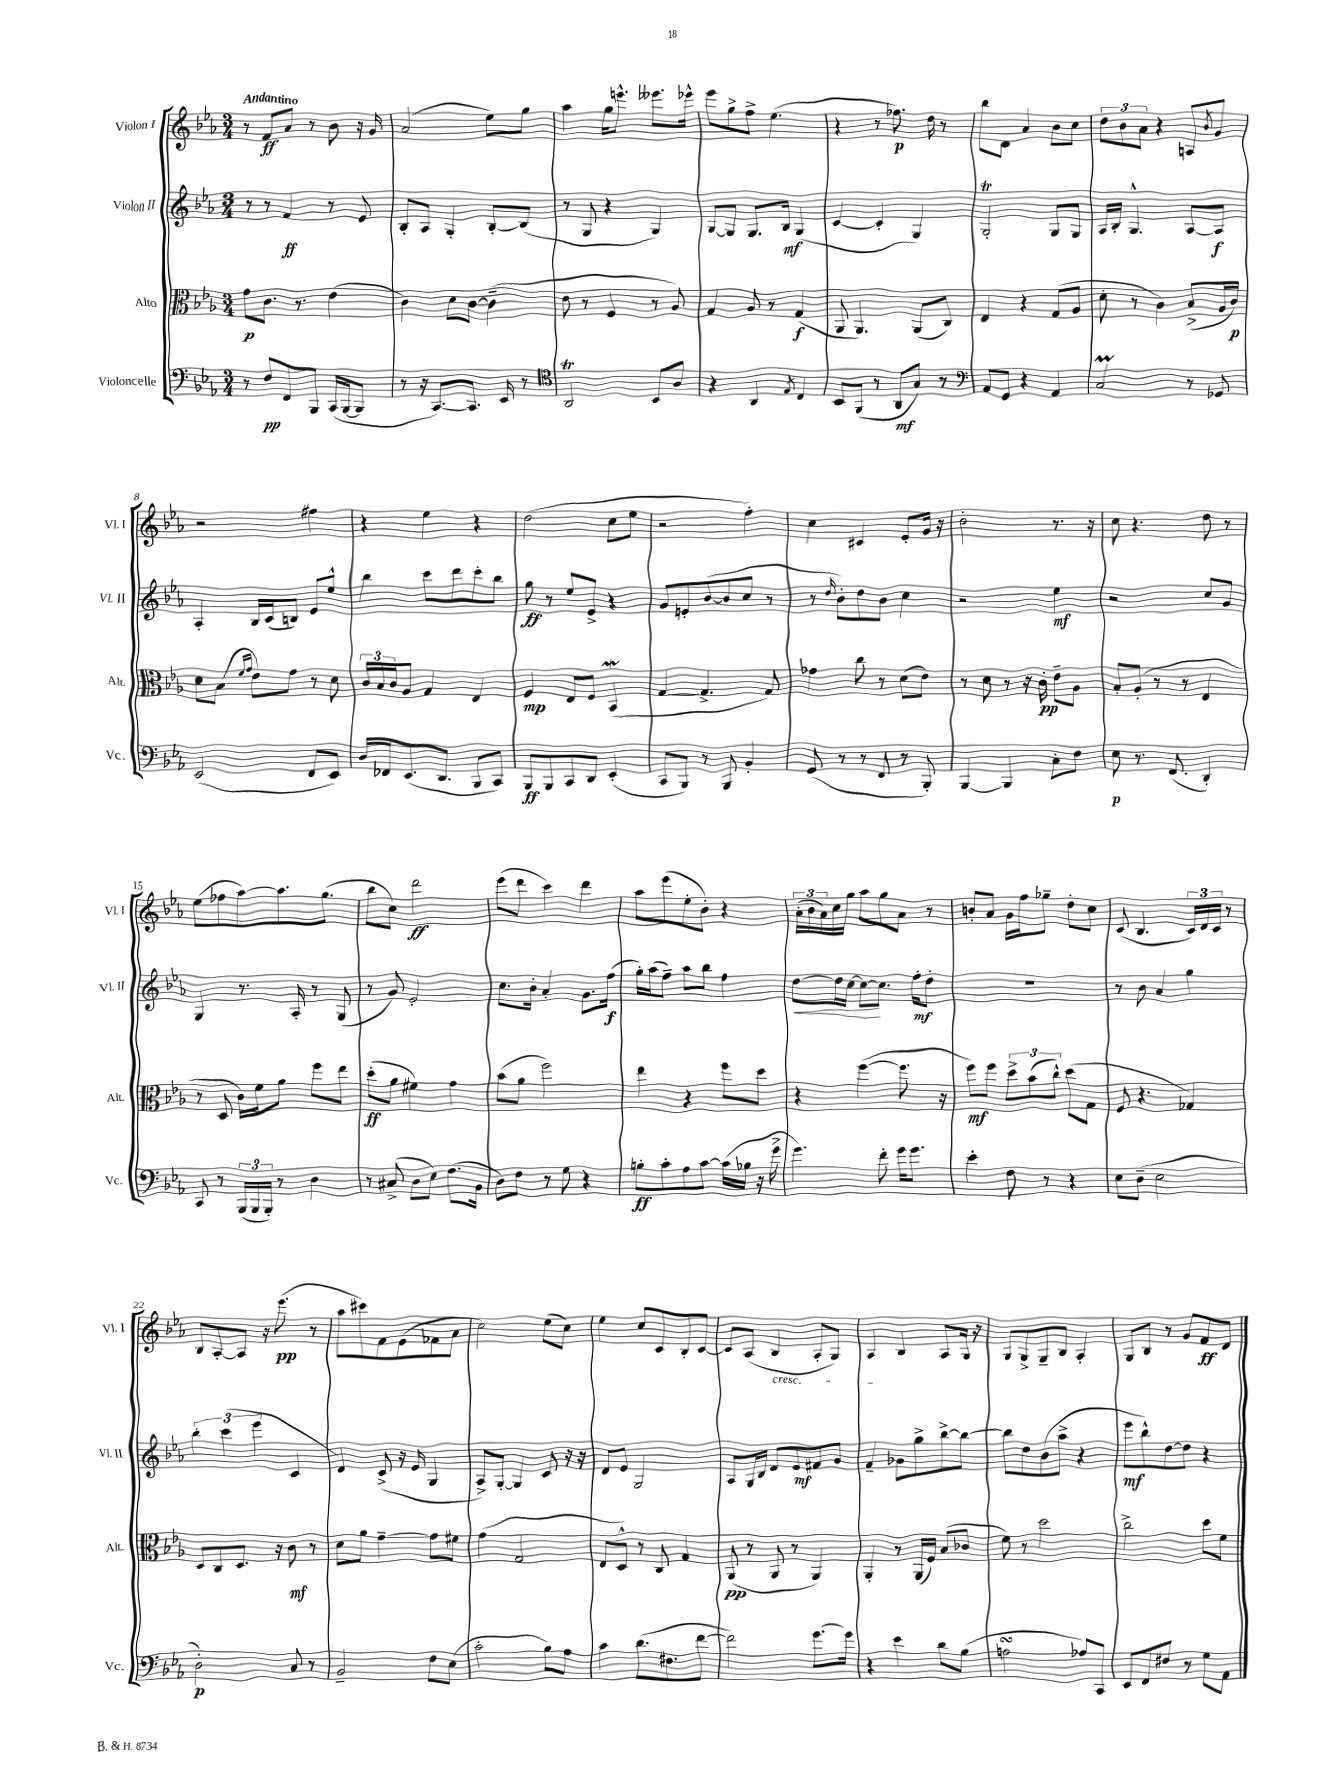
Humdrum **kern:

**kern	**kern	**kern	**kern
*staff4	*staff3	*staff2	*staff1
*clefF4	*clefC3	*clefG2	*clefG2
*k[b-e-a-]	*k[b-e-a-]	*k[b-e-a-]	*k[b-e-a-]
*M3/4	*M3/4	*M3/4	*M3/4
8r	8g	8r	8r
8F	8.c	8r	8f
8FF	.	4f	8a-
.	8.r	.	.
8BBB-	.	.	8r
(16CC	(4e-	8r	8b-
[16BBB-	.	.	.
8BBB-]	.	8e-	16r
.	.	.	16g
=	=	=	=
8r	4c)	8B-'	(2a-
16r	.	8A-	.
[8.CC)	.	.	.
.	8d	4G'	.
8.CC]	[8c	.	.
.	(4c~]	[8B-'	8ee-)
16EE-	.	.	.
8r	.	(8B-]	8gg
=	=	=	=
*clefC4	*	*	*
2AA-	8e-	8r	4aa-
.	8r	8G	.
.	4F	4r	16gg
.	.	.	8.eee^^
8BB-	8r	4G)	8.eee--
8A-	8A-)	.	.
.	.	.	16eee-^^
=	=	=	=
4r	4G	[8G	8eee-
.	.	8G]	8gg^
4AA-	8A-	8.G	8ff^
.	8r	.	(4.ee-
.	.	16B-	.
8qE-	.	.	.
4C	(4G	(4G	.
=	=	=	=
8BB-	8AA-	[4c	4r
(8FF	4.AA-)	.	.
8r	.	4c']	8r
8AA-	.	.	8.ff-)
8G)	(8AA-	4G)	.
.	.	.	16dd
8r	8C)	.	8r
=	=	=	=
*clefF4	*	*	*
8AA-	4E-	2G'	8bb-
8GG	.	.	8d
4r	4r	.	4a-
4AA-	(8G	8G	8b-
.	8A-	8G	8cc
=	=	=	=
2C	8d'	16A-	12dd
.	.	16B-'	.
.	.	.	12b-
.	8r	4.G^^	.
.	.	.	12a-
.	4c)	.	4r
8r	(8B-^	[8A-	8A
.	.	.	8qb-
8GG-	16A-	8A-]	8g
.	16c)	.	.
=	=	=	=
(2EE-	8d	4A-'	2r
.	(8B-	.	.
.	16qqf	.	.
.	16qqg	.	.
.	8e-)	16B-	.
.	.	(16c	.
.	8g	8B)	.
8FF	8r	8e-	4ff#
8EE-)	8d	8ee-^^	.
=	=	=	=
16D	24c	4bb-	4r
.	24B-	.	.
16FF-	.	.	.
.	24c	.	.
(8.EE-	8A-	.	.
.	4G	8ccc	4ee-
8.DD	.	.	.
.	.	8ddd	.
8BBB-	4E-	8ccc'	4r
8CC)	.	8bb-	.
=	=	=	=
8BBB-	4F	8gg	(2dd
8BBB-	.	8r	.
8CC	8E-	8ee-	.
8DD	8F	8e-^	.
(4EE-'	(4BB-	4r	8cc
.	.	.	8ee-
=	=	=	=
8CC	[4G	8g	2r
8BBB-)	.	8e'	.
8r	4.G^]	([8b-	.
8BBB-	.	8b-]	.
4BB-'	.	8cc	4ff')
.	8G)	8r	.
=	=	=	=
(8GG	4g-	8r	4cc
.	.	16qqdd	.
8r	.	8b-')	.
8r	8cc	8dd	4c#
8FF	8r	8b-	.
8r	(8d	4cc	8e-'
8BBB-')	8e-)	.	16g
.	.	.	16r
=	=	=	=
[4BBB-	8r	2r	2b-'
.	8d	.	.
4BBB-]	8r	.	.
.	16r	.	.
.	16c'	.	.
8C'	8e-~	4ee-	8.r
8F	8A-	.	.
.	.	.	16r
=	=	=	=
8E-	8B-'	2r	8cc
8.r	(8A-'	.	4.r
.	8r	.	.
(8.FF	.	.	.
.	8r	.	.
4DD')	4E-	8cc	8dd
.	.	8g	8r
=	=	=	=
8CC	8r	4G	(8ee-
8r	8D	.	8ff-
(24BBB-	16c)	8.r	[8aa-)
24BBB-	.	.	.
.	16f	.	.
24BBB-')	.	.	.
8r	8a-	.	8.aa-]
.	.	16A-'	.
4D	8ff	8r	.
.	.	.	(8.gg
.	8ee-	(8G	.
=	=	=	=
8r	(8dd'	8r	8bb-
(8C#^	8a-	8g)	8cc)
8D	4f#)	2e-'	2ddd
8E-)	.	.	.
(8.F	4g	.	.
16BB-	.	.	.
=	=	=	=
8D)	(8b-	8.cc	(8eee-
8F	8a-	.	8ddd
.	.	16b-'	.
8r	2ff)	4a-'	4ccc)
8G	.	.	.
4r	.	8.g	4ddd
.	.	(16ff	.
=	=	=	=
8B'	4ee-	16gg')	8aa-
.	.	(16aa-	.
8c'	.	8ff~)	(8eee-
8A-	4r	8aa-	8ee-'
[8c	.	8bb-	8b-')
(16c]	8ff	4ff	4r
16B-	.	.	.
16r	8dd	.	.
16g^	.	.	.
=	=	=	=
4.g)	4r	[8dd	(24a-'
.	.	.	24b-
.	.	.	24a-)
.	.	16dd]	16cc
.	.	[16cc	16gg
.	([4ff	8cc_	8aa-
8f'	.	8.cc]	8gg
16g	8.ff]	.	8a-
8.g	.	16ff'	.
.	.	8dd'	8r
.	16r	.	.
=	=	=	=
4e-'	8ff)	2.r	8b'
.	8ff	.	8a-
8F	12dd^	.	16g
.	.	.	16ff
.	(12b-	.	.
8r	.	.	8gg-~
.	12cc^^)	.	.
4r	(8dd	.	8dd'
.	8G	.	8cc
=	=	=	=
8E-	8F	8r	(8c
(8D~	4.r	8b-	4.B-
2E-	.	4a-	.
.	4G-)	4gg	24c)
.	.	.	24d
.	.	.	24c
.	.	.	8r
=	=	=	=
2D')	8D	6bb-'	8B-
.	8C	.	[8A-'
.	.	(6ccc	.
.	8.D	.	8A-]
.	.	6eee-	.
.	.	.	16r
.	16r	.	(8.eee-
8C	8c	4c	.
8r	8r	.	8r
=	=	=	=
2BB-~	8d	4d)	8aa-
.	8a-	.	8ccc#)
.	[4g~	(8c^	8f
.	.	16r	(8e-
.	.	16e-	.
8F	8g]	4G	8f-
(8E-	8f#	.	8a-
=	=	=	=
2c'	(4g	8A-^)	2cc)
.	.	[8G'	.
.	2G	4G]	.
8B-)	.	8c	(8ee-
8A-	.	16r	8cc)
.	.	16r	.
=	=	=	=
4c	8E-	8d	4ee-
.	8D^^)	8e-	.
(8.d	8r	2G	8cc
.	8C	.	8c
8.F#	.	.	.
.	4G	.	8B-'
[8f	.	.	[8c
=	=	=	=
2f])	(8AA-	8A-	8c]
.	8r	16G	(8A-
.	.	16B-	.
.	8AA-	8d	4B-
.	8r	8e-	.
[8.g	4AA-)	8f#	8A-'
.	.	8g	8G)
16g]	.	.	.
=	=	=	=
4r	4AA-'	4f~	4A-
4e-	8r	8g-	4B-
.	(16AA-	8gg^	.
.	16F)	.	.
8d	(8B-	[8bb-^	8A-
(8B-	8c-	8bb-_	16G
.	.	.	16r
=	=	=	=
2A	8f)	8bb-]	8G
.	8r	8dd	8G^
.	2dd	(8b-	8G~
.	.	8aa-^	8B-
8A-)	.	4r	4A-'
8CC	.	.	.
=	=	=	=
8EE-	2cc^	8eee-	8G
8FF	.	8bb-^^)	8B-
8F#	.	[8dd	8r
8r	.	8dd]	8g
8G	8dd	4r	8f
8AA-	8f	.	8d
==	==	==	==
*-	*-	*-	*-
